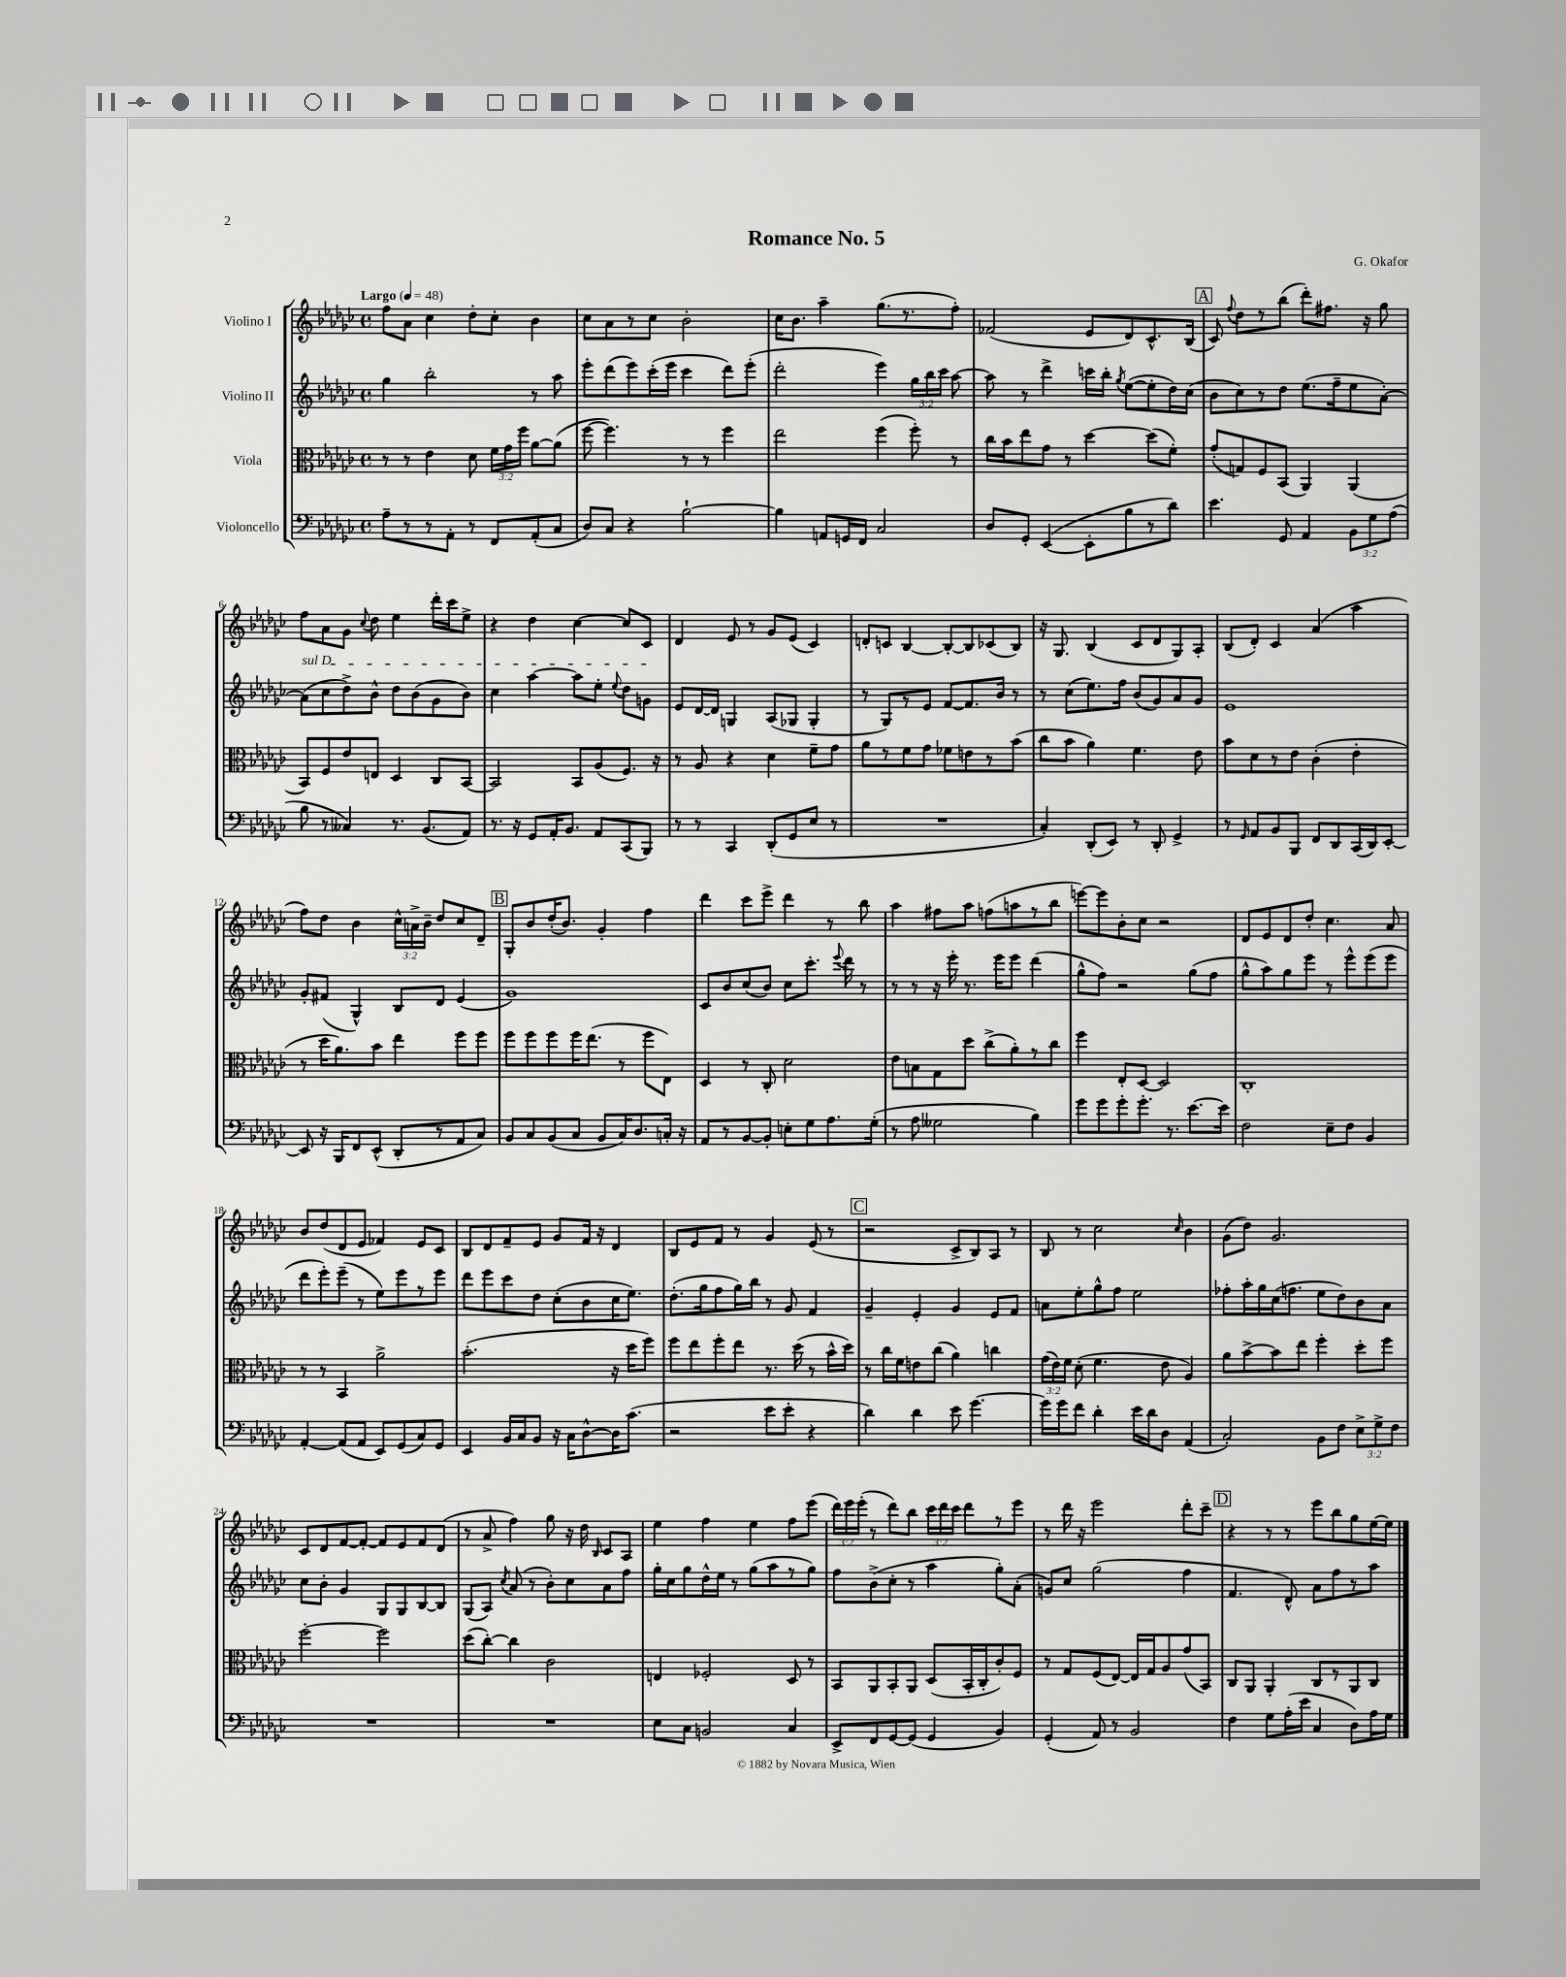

**kern	**kern	**kern	**kern
*staff4	*staff3	*staff2	*staff1
*clefF4	*clefC3	*clefG2	*clefG2
*k[b-e-a-d-g-c-]	*k[b-e-a-d-g-c-]	*k[b-e-a-d-g-c-]	*k[b-e-a-d-g-c-]
*M4/4	*M4/4	*M4/4	*M4/4
*met(c)	*met(c)	*met(c)	*met(c)
*MM48	*MM48	*MM48	*MM48
8A-~	8r	4gg-	8ff
8r	8r	.	8a-
8r	4e-	2bb-'	4cc-
8AA-'	.	.	.
8r	8d-	.	8dd-'
8FF	24f	.	8cc-'
.	24g-	.	.
.	24ff	.	.
(8AA-'	[8a-	8r	4b-
8C-	(8a-]	8aa-	.
=	=	=	=
8D-)	[8ff	8eee-'	8cc-
8C-	4.ff])	(8ddd-	8a-
4r	.	8eee-)	8r
.	.	(16ccc-'	8cc-
.	.	16eee-	.
[2B-`	8r	4ccc-	2b-'
.	8r	.	.
.	4ff	8ddd-)	.
.	.	(8eee-'	.
=	=	=	=
4B-]	2ee-	2ddd-'	16cc-
.	.	.	8.b-
8AA	.	.	4aa-~
16GG	.	.	.
16FF	.	.	.
2C-	(4ff	4eee-)	(8.gg-
.	.	.	8.r
.	8ff')	24gg-	.
.	.	24bb-	.
.	.	24ccc-	.
.	8r	[8aa-	8ff')
=	=	=	=
8D-	16cc-	8aa-]	(2f-
.	16b-	.	.
8GG-'	8ee-	8r	.
([4EE-	8g-	4ddd-^	.
.	8r	.	.
8EE-']	[4dd-	16ccc	8e-
.	.	16bb-'	.
.	.	8qgg-	.
8B-	.	([8ee-	8d-)
8r	(8dd-]	8ee-']	8.c-^^
8d-)	8f')	16dd-)	.
.	.	(16cc-	(16B-
=	=	=	=
4.e-	(8g-'	8b-	8c-)
.	.	.	8qqff
.	8G)	8cc-)	8dd-
.	8F	8r	8r
8GG-	(8BB-	8dd-	(8bb-
4AA-	4AA-)	(8.ee-	8ddd-')
.	.	.	8.ff#
.	.	16ff~	.
12BB-	(4AA-	8ee-	.
.	.	.	16r
12G-	.	.	.
.	.	[8a-')	8gg-
(12A-	.	.	.
=	=	=	=
8B-	8BB-)	(8a-]	8ff
8r	8F	8cc-	8a-
4C--)	8e-	8dd-^)	8g-
.	.	.	8qqcc-
.	8E	8b-^^	8dd-
8.r	4D-	8dd-	4ee-
.	.	(8b-	.
(8.BB-	.	.	.
.	8C-	8g-	16ddd-'
.	.	.	16ccc-
8AA-)	[8BB-	8b-)	8ee-^
=	=	=	=
8.r	2BB-]	4cc-	4r
16r	.	.	.
8GG-	.	[4aa-	4dd-
16AA-'	.	.	.
8.BB-	.	.	.
.	8BB-	8aa-]	[4cc-
8AA-	(8A-	8ee-'	.
.	.	8qqee-	.
(8CC-	8.F)	8dd-	8cc-]
8BBB-)	.	8g	8c-
.	16r	.	.
=	=	=	=
8r	8r	8e-	4d-
8r	8A-	[16d-	.
.	.	16d-]	.
4CC-	4r	4G	8e-
.	.	.	8r
(8DD-'	4d-	(8A-	8g-
8GG-	.	8G-	(8e-
8E-	8f~	4G-'	4c-)
8r	8g-	.	.
=	=	=	=
1r	8a-	8r	8d'
.	8r	8G-)	8c
.	8f	8r	[4B-
.	8g-	8e-	.
.	8f-	[8f	8B-'_
.	8e	8.f]	8B-]
.	8r	.	(8c-
.	.	16b-	.
.	(8b-	8r	8B-)
=	=	=	=
4C-')	8cc-	8r	16r
.	.	.	8.G-
.	8b-	(8cc-	.
(8DD-'	4a-)	8.ee-)	(4B-
8EE-)	.	.	.
.	.	16ff	.
8r	4.f	(8b-	8c-
8DD-'	.	8g-)	8d-
4GG-^	.	8a-	8G-)
.	8e-	8g-	8A-'
=	=	=	=
8r	8b-	1e-	(8B-
16qqGG-	.	.	.
8AA-	8d-	.	8d-')
8BB-	8r	.	4c-
8BBB-	8e-	.	.
8FF	(4c-'	.	(4a-
8DD-	.	.	.
(16CC-	4e-'	.	4aa-
16DD-)	.	.	.
[8EE-'	.	.	.
=	=	=	=
8EE-]	8r	8g-'	8ff)
16r	16dd-	(8f#	8dd-
16BBB-	8.a-)	.	.
8FF	.	4G-^^)	4b-
(8EE-^^	8b-	.	.
8DD-'	4ee-	8B-	24cc-^^
.	.	.	24a^
.	.	.	24b-~
8r	.	8d-	8dd-
8AA-	8ff	(4e-	8cc-
8C-)	8ff	.	8d-~
=	=	=	=
8BB-	8ff	1g-)	8G-'
8C-	8ff	.	8b-
(8BB-	8ff	.	(16dd-'
.	.	.	8.b-)
8C-	16ff	.	.
.	(8.ee-	.	.
8BB-	.	.	4g-'
16C-)	8r	.	.
8.D-	.	.	.
.	8ff	.	4ff
16C'	8E-)	.	.
16r	.	.	.
=	=	=	=
8AA-	4D-	8c-	4ddd-
8r	.	8b-	.
[8BB-	8r	(8cc-	8ccc-
8BB-']	8C-'	8b-)	8eee-^
8E'	2d-	8cc-	4ddd-
8G-	.	8.ccc-'	.
8.A-	.	.	8r
.	.	8qqeee-	.
.	.	16ddd-	.
.	.	8r	8bb-
(16G-'	.	.	.
=	=	=	=
8r	8e-	8r	4aa-
8A-	8B	8r	.
2G--	8G-	16r	8ff#
.	.	16eee-'	.
.	8dd-	8.r	8aa-
.	(8cc-^	.	(8ff
.	.	16eee-	.
.	8a-')	8eee-	8aa
4B-)	8r	(4ddd-	8r
.	8cc-	.	8bb-
=	=	=	=
8g-	4ff	8gg-^^	[8eee)
8g-	.	8ff)	8eee]
8g-'	8E-'	2r	8b-'
8.g-'	[8D-	.	8cc-
.	2D-]	.	2r
8.r	.	.	.
[8.e-	.	(8gg-	.
.	.	8ff	.
16e-]	.	.	.
=	=	=	=
2F	1C-'	8gg-^^	8d-
.	.	8aa-)	8e-
.	.	8gg-	8d-
.	.	8eee-	8dd-'
8E-~	.	8r	4.cc-
8F	.	8eee-^^	.
4BB-	.	(8eee-	.
.	.	8eee-	8a-
=	=	=	=
[4AA-'	8r	8ddd-	8b-
.	8r	8eee-')	(8dd-
(8AA-]	4BB-	(8eee-~	8d-
8AA-	.	8r	8e-
8EE-)	2a-^	8ee-)	4f-)
(8GG-	.	8eee-	.
8C-)	.	8r	8e-
8GG-	.	8eee-	8c-
=	=	=	=
4EE-	(2.b-'	8ddd-	8B-
.	.	8eee-	8d-
16BB-	.	8ccc-	8f~
16C-	.	.	.
8BB-	.	8dd-	8e-
16r	.	(8cc-'	8g-
16C-	.	.	.
[8D-^^	.	8b-	16f
.	.	.	16r
16D-]	16r	16cc-	4d-
(8.c-	16dd-	8.ee-)	.
.	8ff)	.	.
=	=	=	=
2r	8ff	(8.dd-'	8B-
.	8ee-	.	8e-
.	.	16gg-	.
.	8ff'	8ff	8f
.	8ee-	16gg-)	8r
.	.	16bb-	.
8e-	8.r	8r	4g-
8e-'	.	8g-	.
.	(16dd-	.	.
4r	8r	4f	(8e-
.	16b-^^	.	8r
.	16dd-)	.	.
=	=	=	=
4d-)	8r	4g-~	2r
.	16cc-	.	.
.	16f	.	.
4d-	8e	4e-'	.
.	(8cc-	.	.
8e-	4a-)	4g-	8c-^
[4.g-	.	.	8B-)
.	4cc	8e-	8A-
.	.	8f	8r
=	=	=	=
16g-]	(24g-	8a	8B-
.	24e-)	.	.
16g-	.	.	.
.	24f	.	.
8f	(8d-'	8ee-'	8r
4d-'	4.f	8gg-^^	2cc-
.	.	8ff	.
16e-	.	2ee-	.
16d-	.	.	.
8D-	8e-	.	.
.	.	.	16qqcc-
(4AA-	4A-)	.	4b-
=	=	=	=
2C-')	8a-	8ff-'	(8g-
.	[8b-^	16aa-'	8dd-)
.	.	16gg-	.
.	8b-]	(16cc-	2.g-
.	.	8.ff	.
.	8ee-	.	.
8BB-	4ff'	8ee-	.
8F	.	8dd-)	.
12E-^	8dd-'	8b-	.
12G-^	.	.	.
.	8ff	8a-	.
12F	.	.	.
=	=	=	=
1r	[2ff'	8cc-	8c-
.	.	8b-'	8d-
.	.	4g-	[8f
.	.	.	8f'_
.	2ff]	8G-	8f]
.	.	8G-	8e-
.	.	[8B-	8f
.	.	8B-]	(8d-
=	=	=	=
1r	(8dd-	(8G-	8r
.	[8cc-')	8A-)	8a-^
.	.	8qcc-	.
.	4cc-]	(8a-	4ff)
.	.	8r	.
.	2c-	8b-')	8gg-
.	.	8cc-	16r
.	.	.	16dd-
.	.	.	16qqB-
.	.	8a-	8c-
.	.	8ff	8A-
=	=	=	=
8E-	4E	16gg-'	4ee-
.	.	16cc-	.
8C-	.	8gg-	.
2BB	2F-'	16dd-^^	4ff
.	.	16ee-	.
.	.	8r	.
.	.	(8gg-	4ee-
.	.	8aa-	.
4C-	8D-	8r	8ff
.	8r	8gg-)	(8eee-
=	=	=	=
8EE-^	8BB-	8ff	24ddd-)
.	.	.	24eee-
.	.	.	(24eee-'
8FF	8AA-	(8b-^	8r
[8GG-	8BB-'	8cc-'	8ddd-)
(8GG-]	8AA-	8r	8bb-
4GG-	(8D-	4aa-	24ccc-
.	.	.	24ddd-
.	.	.	24ccc-
.	16BB-'	.	8ddd-
.	16C-'	.	.
4BB-)	8c-')	8gg-')	8r
.	8F	(8a-'	8eee-
=	=	=	=
(4GG-'	8r	8g)	8r
.	8G-	8cc-	16ddd-
.	.	.	16r
8AA-)	(8F	(2gg-	2eee-
8r	[8E-)	.	.
2BB-	16E-]	.	.
.	16G-	.	.
.	8A-	.	.
.	(8g-	4ff	8ddd-'
.	8BB-)	.	8ccc-~
=	=	=	=
4F	8C-	4.f	4r
.	8AA-	.	.
8G-	4AA-'	.	8r
(16A-'	.	8d-^^)	8r
16e-	.	.	.
4C-	8C-	8a-	8eee-
.	8r	8ff	8bb-
8D-)	8AA-	8r	8gg-
16A-	8C-	8aa-	[16ee-
16G-	.	.	16ee-]
==	==	==	==
*-	*-	*-	*-
